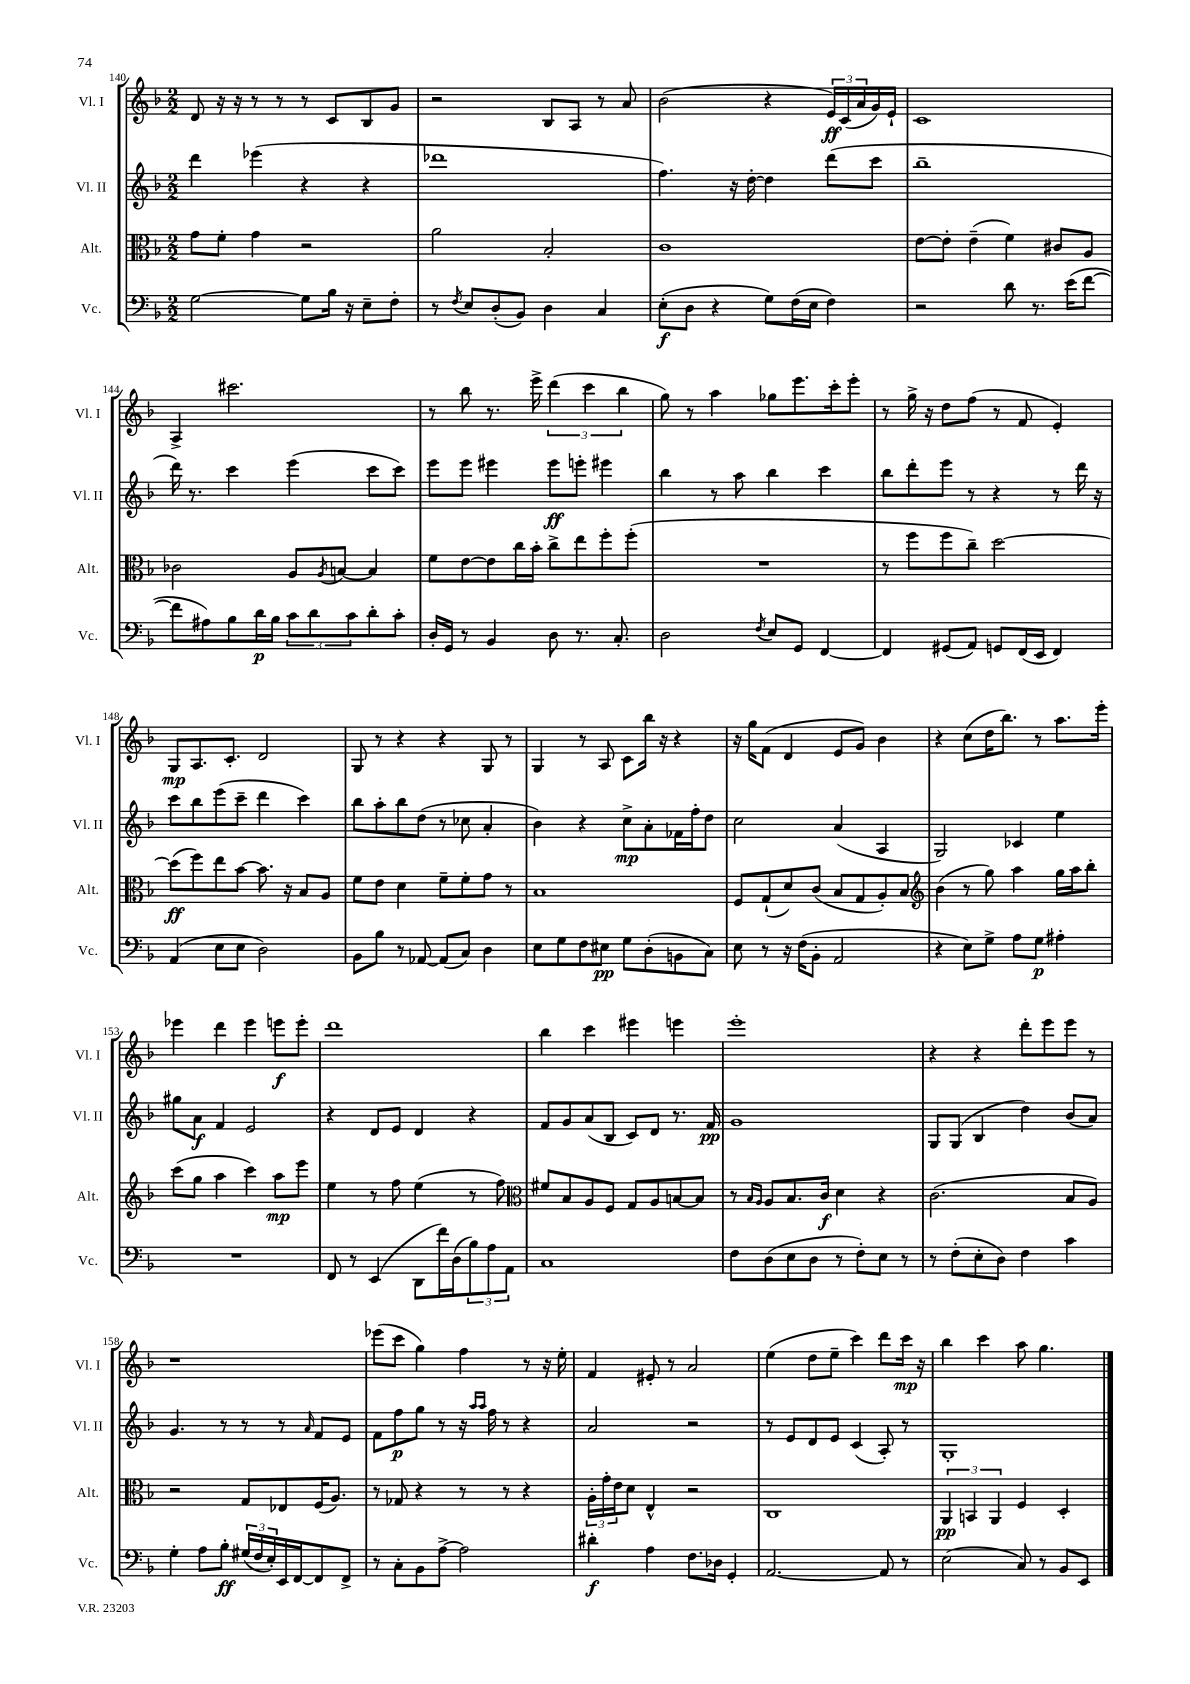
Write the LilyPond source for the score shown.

<<
\new StaffGroup <<
\new Staff = "s0" \with { instrumentName = "Vl. I" shortInstrumentName = "Vl. I" } {
    \clef treble \key f \major \numericTimeSignature \time 2/2
    d'8 r16 r16 r8 r8 r8 c'8 bes8 g'8 |
    r2 bes8 a8 r8 a'8 |
    bes'2( r4 \tuplet 3/2 { e'16\ff) c'16( a'16 } g'16) e'16-! |
    c'1 |
    a4-> cis'''2. |
    r8 bes''8 r8. e'''16-> \tuplet 3/2 { d'''4( c'''4 bes''4 } |
    g''8) r8 a''4 ges''8 e'''8. c'''16-. e'''8-. |
    r8 g''16-> r16 d''8 f''8( r8 f'8 e'4-.) |
    g8\mp a8. c'8.-. d'2 |
    g8 r8 r4 r4 g8 r8 |
    g4 r8 a8 c'8 bes''16 r16 r4 |
    r16 g''16 f'8( d'4 e'8 g'8) bes'4 |
    r4 c''8( d''16 bes''8.) r8 a''8. e'''16-. |
    ees'''4 d'''4 ees'''4 e'''8\f e'''8-. |
    d'''1 |
    bes''4 c'''4 eis'''4 e'''4 |
    e'''1-. |
    r4 r4 d'''8-. e'''8 e'''8 r8 |
    r1 |
    ees'''8( c'''8 g''4) f''4 r8 r16 e''16-. |
    f'4 eis'8-. r8 a'2 |
    e''4( d''8 e''8-- c'''4) d'''8 c'''16\mp r16 |
    bes''4 c'''4 a''8 g''4. \bar "|." |
}
\new Staff = "s1" \with { instrumentName = "Vl. II" shortInstrumentName = "Vl. II" } {
    \clef treble \key f \major \numericTimeSignature \time 2/2
    d'''4 ees'''4( r4 r4 |
    des'''1 |
    f''4.) r16 d''16~-. d''4 d'''8( c'''8 |
    bes''1-- |
    d'''16) r8. c'''4 e'''4( c'''8 c'''8) |
    e'''8 e'''8 eis'''4 eis'''8\ff e'''8-. eis'''4 |
    bes''4 r8 a''8 bes''4 c'''4 |
    bes''8 d'''8-. e'''8 r8 r4 r8 d'''16 r16 |
    c'''8 bes''8 e'''8( c'''8-- d'''4 c'''4) |
    bes''8 a''8-. bes''8 d''8( r8 ces''8 a'4-. |
    bes'4) r4 c''8->\mp a'8-. fes'16 f''16-. d''8 |
    c''2 a'4( a4 |
    g2) ces'4 e''4 |
    gis''8 a'8\f f'4 e'2 |
    r4 d'8 e'8 d'4 r4 |
    f'8 g'8 a'8( bes8 c'8) d'8 r8. f'16\pp |
    g'1 |
    g8 g8( bes4 d''4) bes'8( a'8) |
    g'4. r8 r8 r8 \grace { a'16 } f'8 e'8 |
    f'8 f''8\p g''8 r8 r16 \grace { a''16 a''16 } f''16 r8 r4 |
    a'2 r2 |
    r8 e'8 d'8 e'8 c'4( a8-.) r8 |
    g1-. \bar "|." |
}
\new Staff = "s2" \with { instrumentName = "Alt." shortInstrumentName = "Alt." } {
    \clef alto \key f \major \numericTimeSignature \time 2/2
    g'8 f'8-. g'4 r2 |
    a'2 bes2-. |
    c'1 |
    e'8~ e'8-. e'4--( f'4) cis'8 a8 |
    ces'2 a8 \acciaccatura { a8 } b8~ b4 |
    f'8 e'8~ e'8 c''16 bes'16-. c''8-> e''8 f''8-. f''8-.( |
    R1 |
    r8 f''8 f''8 c''8--) d''2~ |
    d''8\ff( f''8) e''8 bes'8~ bes'8. r16 bes8 a8 |
    f'8 e'8 d'4 f'8-- f'8-. g'8 r8 |
    bes1 |
    f8 g8-!( d'8) c'8( bes8 g8 a8-.) bes8 |
    \clef treble bes'4( r8 g''8) a''4 g''16 a''16 bes''8-. |
    c'''8( g''8 a''4 c'''4) a''8\mp e'''8 |
    e''4 r8 f''8 e''4( r8 f''8) |
    \clef alto fis'8 bes8 a8 f8 g8 a8 b8~ b8 |
    r8 \grace { bes16 a16 } a8 bes8. c'16\f d'4 r4 |
    c'2.( bes8 a8) |
    r2 g8 ees8 f16( a8.) |
    r8 ges8 r4 r8 r8 r4 |
    \tuplet 3/2 { a16-. g'16-. e'16 } d'8 e4-^ r2 |
    c1 |
    \tuplet 3/2 { a,4\pp b,4 a,4 } f4 d4-. \bar "|." |
}
\new Staff = "s3" \with { instrumentName = "Vc." shortInstrumentName = "Vc." } {
    \clef bass \key f \major \numericTimeSignature \time 2/2
    g2~ g8 bes16 r16 e8-- f8-. |
    r8 \acciaccatura { f8 } e8 d8-.( bes,8) d4 c4 |
    e8-.\f( d8 r4 g8) f16( e16 f4) |
    r2 d'8 r8. e'16( f'8~ |
    f'8 ais8) bes8 d'16\p bes16 \tuplet 3/2 { c'8 d'8 c'8 } d'8-. c'8-. |
    d16-. g,16 r8 bes,4 d8 r8. c8.-. |
    d2 \acciaccatura { f8 } e8 g,8 f,4~ |
    f,4 gis,8( a,8) g,8 f,16( e,16 f,4) |
    a,4( e8 e8 d2) |
    bes,8 bes8 r8 aes,8~ aes,8( c8) d4 |
    e8 g8 f8 eis8\pp g8 d8-.( b,8 c8) |
    e8 r8 r16 f16( bes,8-. a,2 |
    r4 e8) g8-> a8 g8\p ais4-. |
    R1 |
    f,8 r8 e,4( d,8 f'16) d16( \tuplet 3/2 { bes8) a8 a,8 } |
    c1 |
    f8 d8( e8 d8 r8 f8-.) e8 r8 |
    r8 f8-.( e8-. d8) f4 c'4 |
    g4-. a8 bes8-.\ff \tuplet 3/2 { gis16( f16 e16-.) } e,16 f,16~ f,8 f,8-> |
    r8 c8-. bes,8 a8~-> a2 |
    dis'4-.\f a4 f8. des16 g,4-. |
    a,2.~ a,8 r8 |
    e2( c8) r8 bes,8 e,8 \bar "|." |
}
>>
>>
\layout { \context { \Score currentBarNumber = #140 } }
